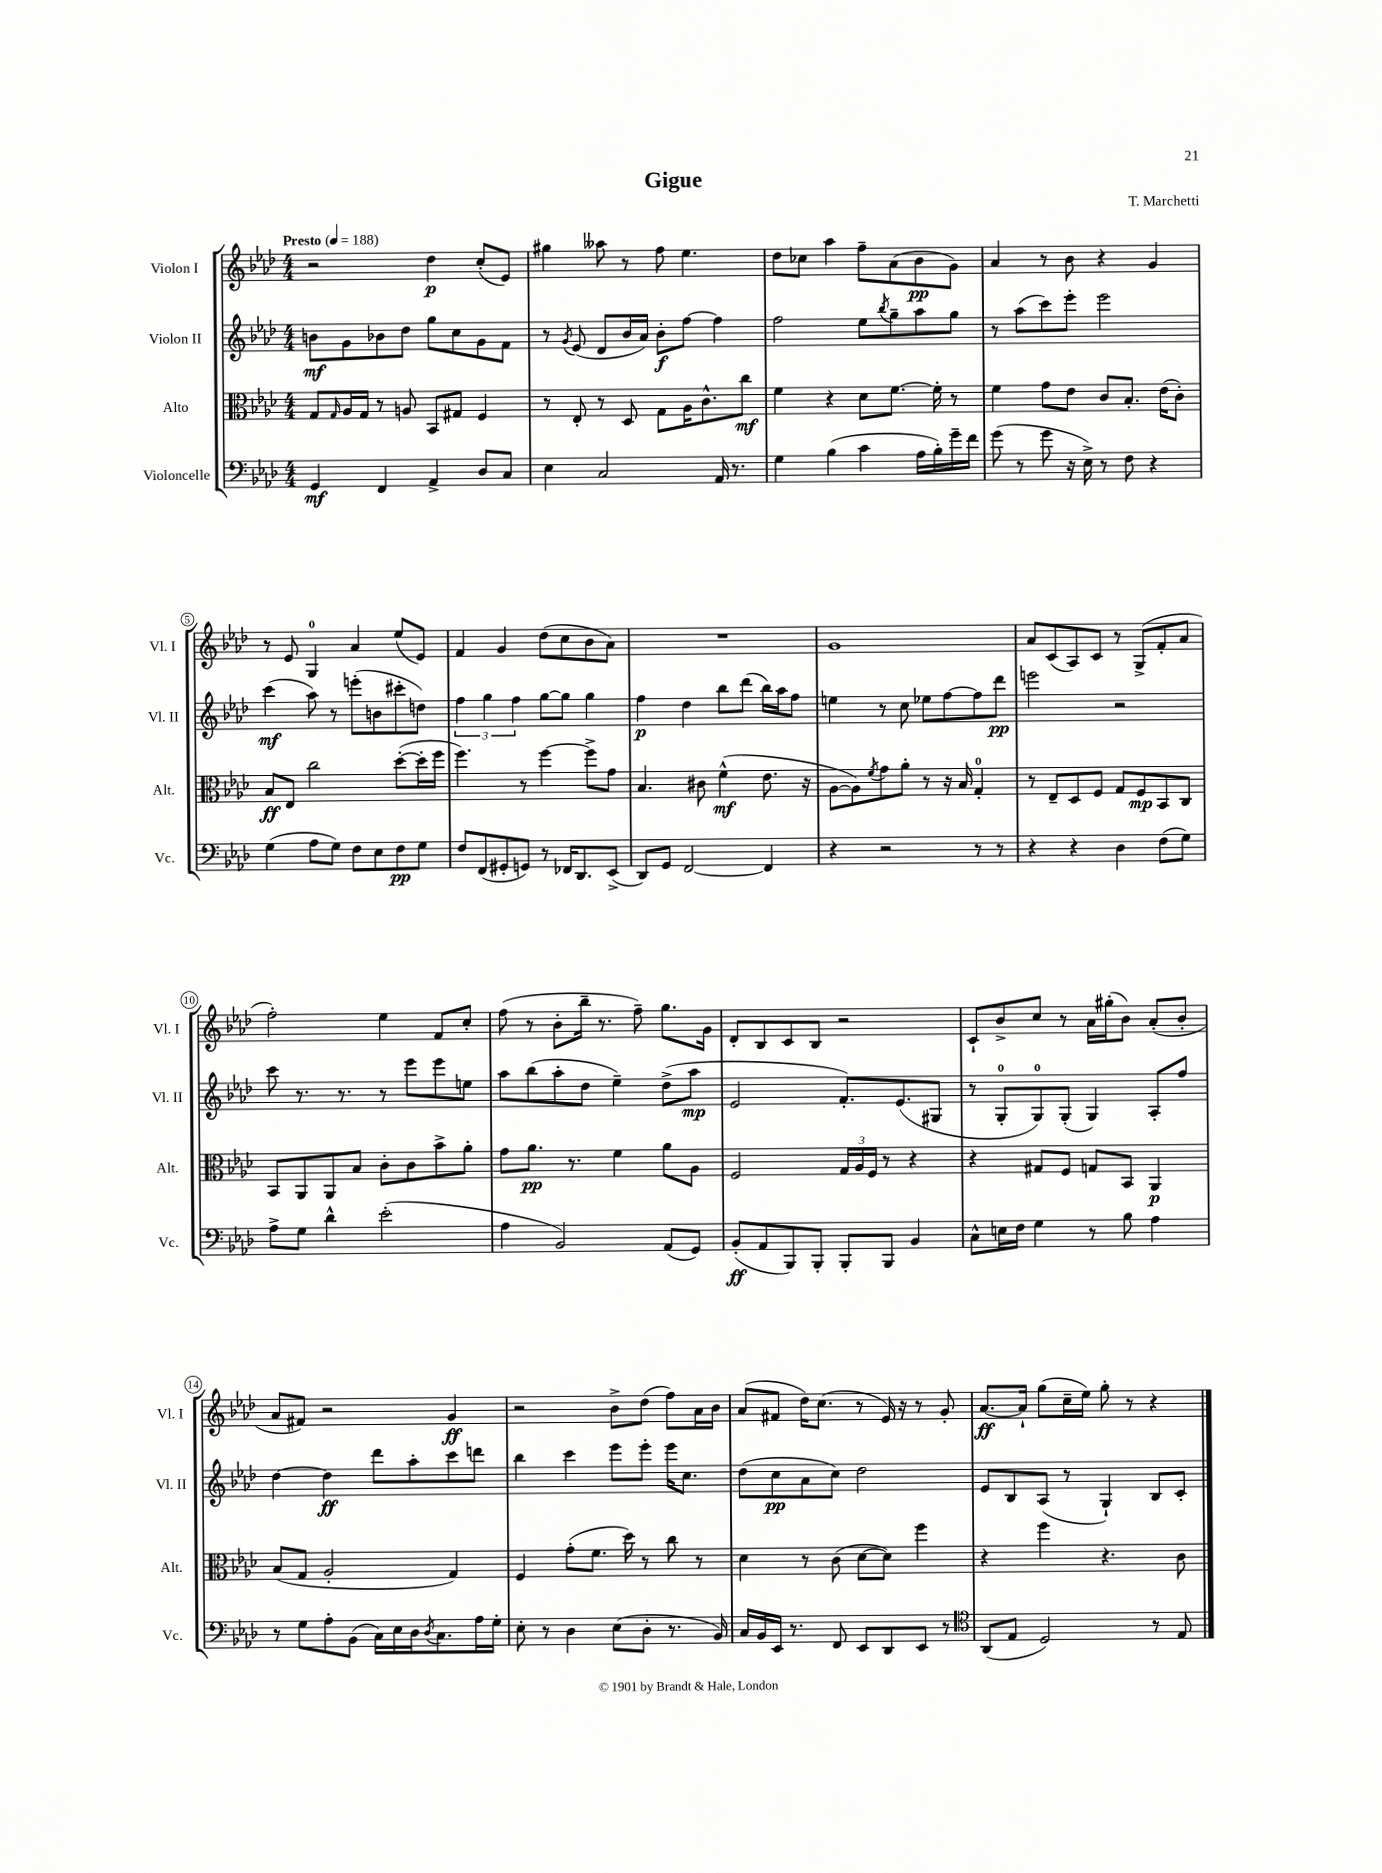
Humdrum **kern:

**kern	**kern	**kern	**kern
*staff4	*staff3	*staff2	*staff1
*clefF4	*clefC3	*clefG2	*clefG2
*k[b-e-a-d-]	*k[b-e-a-d-]	*k[b-e-a-d-]	*k[b-e-a-d-]
*M4/4	*M4/4	*M4/4	*M4/4
*MM188	*MM188	*MM188	*MM188
4GG	8G	8b	2r
.	16qqG	.	.
.	16A-	8g	.
.	16G	.	.
4FF	8r	8b-	.
.	8A	8dd-	.
4AA-^	8BB-	8gg	4dd-
.	8G#	8cc	.
8D-	4F	8g	(8cc'
8C	.	8f	8e-)
=	=	=	=
4E-	8r	8r	4gg#
.	.	8qg	.
.	8E-'	(8e-	.
2C	8r	8d-	8aa--
.	8D-	16b-	8r
.	.	16a-)	.
.	8G	8b-'	8ff
.	16A-	[8ff	4.ee-
.	8.c^^	.	.
16AA-	.	4ff]	.
8.r	.	.	.
.	8cc	.	.
=	=	=	=
4G	4f	2ff	8dd-
.	.	.	8cc-
(4B-	4r	.	4aa-
4c	8d-	8ee-	8ff~
.	.	8qbb-	.
.	[8.f	8gg~	(8a-
16A-	.	8aa-	8b-
16B-')	16f']	.	.
16g~	8r	8gg	8g)
16f	.	.	.
=	=	=	=
(8g	4f	8r	4a-
8r	.	(8aa-	.
8g	8g	8ccc)	8r
16r	8e-	8eee-'	8b-
16E-^)	.	.	.
8r	8c	2eee-	4r
8F	8.B-'	.	.
4r	.	.	4g
.	(16e-	.	.
.	8c')	.	.
=	=	=	=
(4G	8B-	(4ccc	8r
.	8E-	.	8e-
8A-	2cc	8aa-)	4G
8G)	.	8r	.
8F	.	(8eee'	4a-
8E-	.	8b	.
8F	([8dd-'	8ccc#'	(8ee-
8G	16dd-']	8dd)	8e-)
.	16ff	.	.
=	=	=	=
8F	4.ff)	6ff	4f
(8FF	.	.	.
.	.	6gg	.
8GG#'	.	.	4g
.	.	6ff	.
8GG)	8r	.	.
8r	[4ff	[8gg	(8dd-
16FF-	.	8gg]	8cc
8.DD-	.	.	.
.	8ff^]	4gg	8b-
(8EE-^	8g	.	8a-)
=	=	=	=
8DD-)	4.B-	4ff	1r
8GG	.	.	.
[2FF	.	4dd-	.
.	8c#	.	.
.	(4f^^	8bb-	.
.	.	(8ddd-	.
4FF]	8.e-	16bb-)	.
.	.	16aa-	.
.	.	8ff	.
.	16r	.	.
=	=	=	=
4r	[8A-	4ee	1g
.	8A-])	.	.
.	8qf	.	.
2r	8g	8r	.
.	8a-'	8cc	.
.	8r	8ee-	.
.	16r	[8ff	.
.	16B-	.	.
8r	4G'	8ff]	.
8r	.	8ddd-	.
=	=	=	=
4r	8r	2eee	8a-
.	8E-~	.	(8c
4r	8D-	.	8A-)
.	8F	.	8c
4D-	8G	2r	8r
.	8F	.	(8G^
(8F	8BB-	.	8f'
8G)	8C	.	8a-
=	=	=	=
8A-^	8BB-	8ccc	2ff')
8G	8AA-	8.r	.
4d-^^	8AA-	.	.
.	.	8.r	.
.	8B-	.	.
(2e-'	8c'	8r	4ee-
.	8c	8eee-	.
.	8b-^	8eee-	8f
.	8a-'	8ee	8cc'
=	=	=	=
4A-	8g	8aa-	(8ff
.	8.a-	(8bb-	8r
2BB-)	.	8aa-'	8b-'
.	8.r	.	.
.	.	8dd-	16bb-~
.	.	.	8.r
.	4f	4ee-~)	.
.	.	.	8ff~)
(8AA-	8a-	(8dd-^	8.gg
8GG)	8A-	8aa-	.
.	.	.	16g
=	=	=	=
(8BB-'	2F	2e-	8d-'
8AA-	.	.	8B-
8BBB-)	.	.	8c
8BBB-'	.	.	8B-
8BBB-'	24G	8.f')	2r
.	24A-	.	.
.	24F	.	.
8BBB-	8r	.	.
.	.	(8.e-	.
4BB-	4r	.	.
.	.	8G#	.
=	=	=	=
8C^^	4r	8r	8c`
16E	.	8G'	8b-^
16F	.	.	.
4G	8G#	8G)	8cc
.	8F	(8G'	8r
8r	8G	4G)	16a-
.	.	.	(16gg#'
8B-	8BB-	.	8b-)
4A-	4AA-	8A-'	(8a-'
.	.	8ff	8b-'
=	=	=	=
8r	(8B-	[4dd-	8a-
8G	8G	.	8f#)
8A-'	2A-'	4dd-]	2r
(8BB-	.	.	.
16C)	.	8ddd-	.
16E-	.	.	.
16D-	.	8aa-'	.
8qD-	.	.	.
8.C	.	.	.
.	4G)	8ccc	4g
16A-	.	8ddd	.
16G'	.	.	.
=	=	=	=
8E-'	4F	4bb-	2r
8r	.	.	.
4D-	(8g'	4ccc	.
.	8.f	.	.
(8E-	.	8eee-	8b-^
.	16dd-)	.	.
8D-'	8r	8eee-'	(8dd-
8.r	8cc	16eee-	8ff)
.	.	8.cc	.
.	8r	.	16a-
16BB-)	.	.	16b-
=	=	=	=
16C	4d-	(8dd-	(8a-
16BB-	.	.	.
16EE-	.	8cc	8f#
8.r	.	.	.
.	8r	8a-	16dd-)
.	.	.	(8.cc
8FF	(8c	8cc)	.
8EE-	[8d-	2dd-	8r
8DD-	8d-])	.	16e-)
.	.	.	16r
8EE-	4ff	.	8r
8r	.	.	8g'
=	=	=	=
*clefC4	*	*	*
(8AA-	4r	8e-	[8.a-
8E-	.	8B-	.
.	.	.	16a-`]
2D-)	4ff	(8A-	(8gg
.	.	8r	16cc~
.	.	.	16ee-)
.	4.r	4G`)	8gg'
.	.	.	8r
8r	.	8B-	4r
8E-	8c	8c'	.
==	==	==	==
*-	*-	*-	*-
